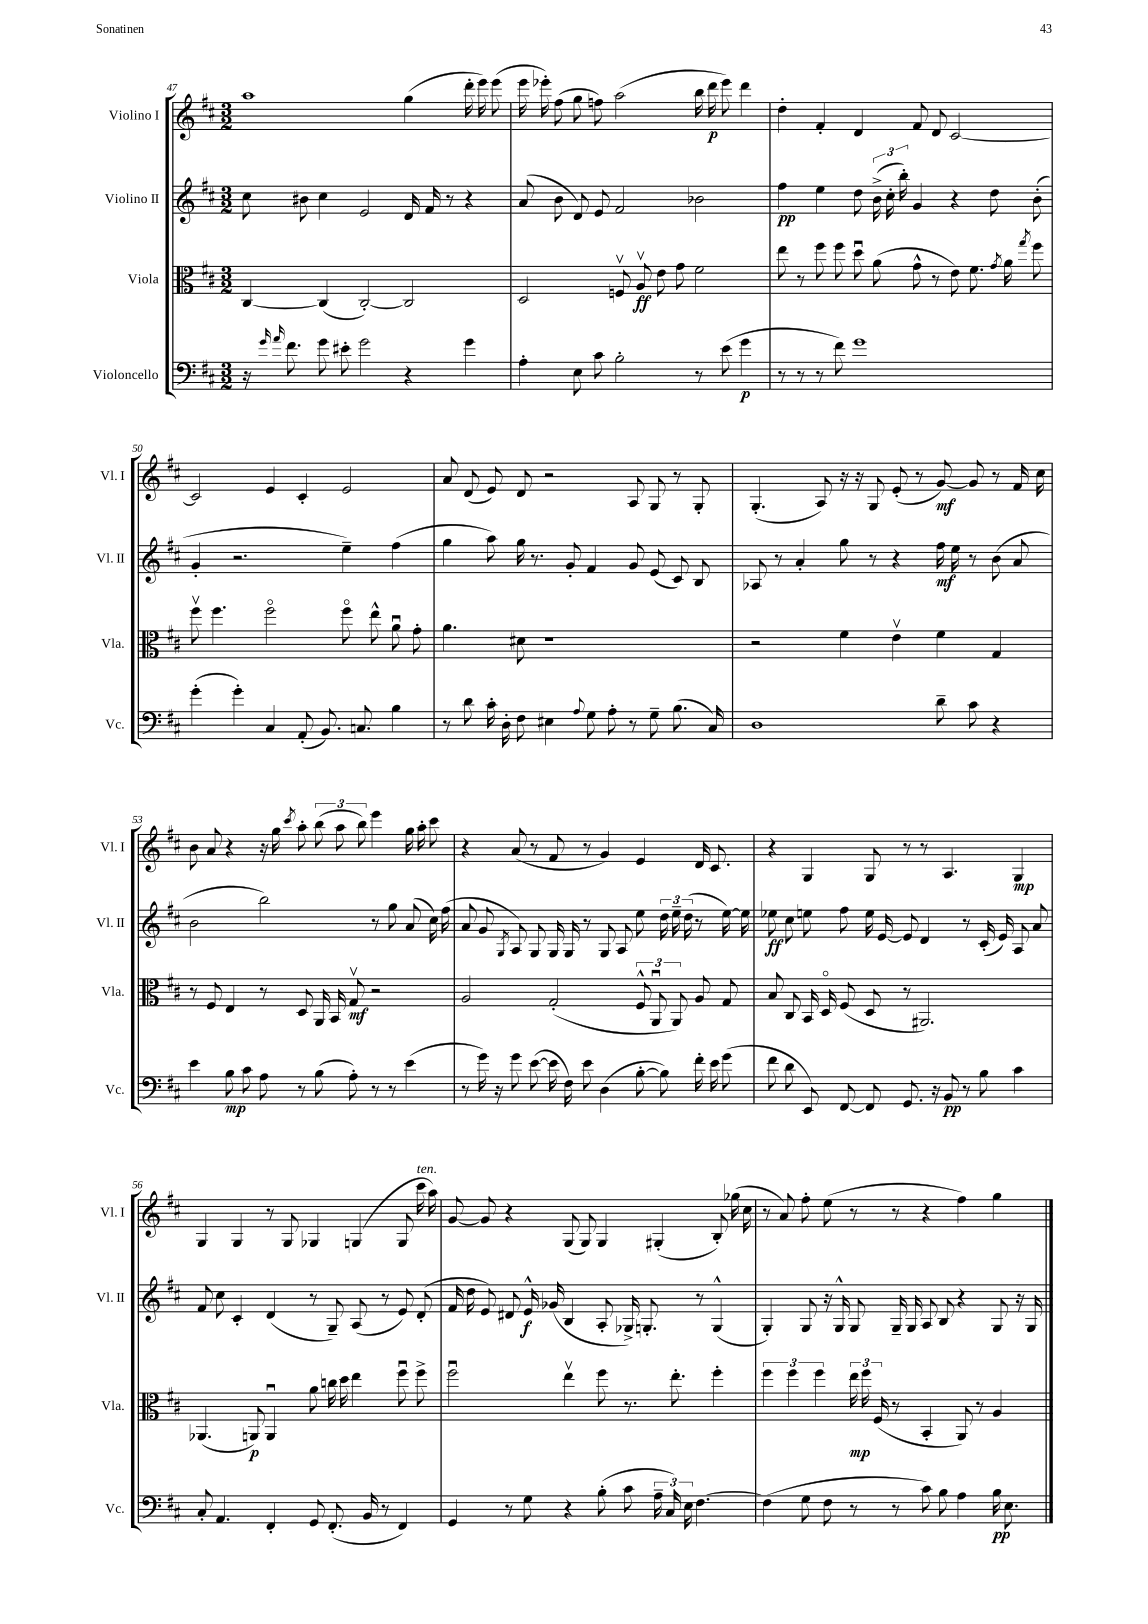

**kern	**kern	**kern	**kern
*staff4	*staff3	*staff2	*staff1
*clefF4	*clefC3	*clefG2	*clefG2
*k[f#c#]	*k[f#c#]	*k[f#c#]	*k[f#c#]
*M3/2	*M3/2	*M3/2	*M3/2
16r	[4C#	8cc#	1aa
16qqg	.	.	.
16qqa	.	.	.
8.f#	.	.	.
.	.	8b#	.
8g	(4C#]	4cc#	.
8e#'	.	.	.
2g	[2C#')	2e	.
4r	2C#]	16d	(4gg
.	.	16f#	.
.	.	8r	.
4g	.	4r	16ddd'
.	.	.	16eee)
.	.	.	(8eee
=	=	=	=
4A'	2D	(8a	16eee
.	.	.	16eee-')
.	.	8b	(8ff#
8E	.	8d)	8gg
8c#	.	8e	8ff)
2B'	8Fv	2f#	(2aa
.	8Av	.	.
.	8e	.	.
.	8g	.	.
8r	2f#	2b-	16bb
.	.	.	16ddd
(8e	.	.	8eee-)
4g	.	.	4ddd
=	=	=	=
8r	8ee	4ff#	4dd'
8r	8r	.	.
8r	8ff#	4ee	4f#'
8f#)	8ff#	.	.
1g	8ddu	8dd	4d
.	(8a	(24b^	.
.	.	24cc#'	.
.	.	24bb')	.
.	8g^^	4g	8f#
.	8r	.	8d
.	8e)	4r	[2c#
.	8.f#	.	.
.	.	8dd	.
.	8qg	.	.
.	16a	.	.
.	8qgg	.	.
.	8ff#	(8b'	.
=	=	=	=
(4g'	8ff#v	4g'	2c#]
.	4.ff#	.	.
4g')	.	2.r	.
4C#	2ff#o	.	4e
(8AA'	.	.	4c#'
8.BB)	.	.	.
.	8ff#o	4ee~)	2e
8.C	.	.	.
.	8ee^^	.	.
4B	8au	(4ff#	.
.	8g'	.	.
=	=	=	=
8r	4.a	4gg	8a
8d	.	.	(8d
16c#'	.	8aa)	8e)
16D'	.	.	.
8F#	8d#	16gg	8d
.	.	8.r	.
4E#	1r	.	2r
.	.	8g'	.
8qqA	.	.	.
8G	.	4f#	.
8A'	.	.	.
8r	.	8g	8A
8G~	.	(8e	8G
(8.B	.	8c#)	8r
.	.	8B	8G'
16C#)	.	.	.
=	=	=	=
1D	2r	8A-	(4.G'
.	.	8r	.
.	.	4a'	.
.	.	.	8A)
.	4f#	8gg	16r
.	.	.	16r
.	.	8r	8G
.	4ev	4r	(8e'
.	.	.	8r
8d~	4f#	16ff#	[8g)
.	.	16ee	.
8c#	.	8r	8g]
4r	4G	(8b	8r
.	.	8a	16f#
.	.	.	16cc#
=	=	=	=
4e	8r	2b	8b
.	8F#	.	8a
8B	4E	.	4r
8c#	.	.	.
8A	8r	2bb)	16r
.	.	.	16gg
.	.	.	8qccc#
8r	8D	.	8aa'
(8B	16AA	.	(12bb
.	16BB	.	.
.	.	.	12aa
8A')	8Gv	.	.
.	.	.	12bb)
8r	2r	8r	4eee
8r	.	8gg	.
(4e	.	(8a	16gg
.	.	.	16aa'
.	.	16cc#)	8ccc#
.	.	(16ff#	.
=	=	=	=
8r	2A	8a	4r
16g)	.	8g	.
16r	.	.	.
.	.	8qG	.
8g	.	8A)	(8a
([8e	.	8G	8r
16e]	(2G'	16G	8f#
16F#)	.	16G	.
8e	.	8r	8r
(4D	.	8G	4g)
.	.	8A	.
[8B'	12F#^^	8ee	4e
.	12AAu	.	.
8B])	.	24dd	.
.	12AA)	24ee~	.
.	.	(24dd	.
16f#'	8A	8r	16d
16e	.	.	8.c#
(8g	8G	[16ee)	.
.	.	16ee]	.
=	=	=	=
8f#	8B	8ee-	4r
8d	8C#	8cc#	.
8EE)	16BB	8ee	4G
.	16Do	.	.
[8FF#	(8F#	8ff#	.
8FF#]	8D	16ee	8G
.	.	[16e	.
8.GG	8r	8e]	8r
.	2.AA#)	4d	8r
16r	.	.	.
8BB	.	.	4.A
8r	.	8r	.
8B	.	(16c#'	.
.	.	16e)	.
4c#	.	8A	4G
.	.	8a	.
=	=	=	=
8C#'	(4.AA-	8f#	4G
4.AA	.	8cc#	.
.	.	4c#'	4G
.	8AA)	.	.
4FF#'	4AAu	(4d	8r
.	.	.	8G
8GG	8a	8r	4G-
(8.FF#'	16cc	8G~)	.
.	16dd	.	.
.	4ee	(8A	(4G
16BB	.	.	.
8r	.	8r	.
4FF#)	8ff#u	8e)	8G
.	8ff#^	(8d'	16ccc#
.	.	.	16aa)
=	=	=	=
4GG	2ff#u	16f#	[8g
.	.	16dd	.
.	.	8e)	8g]
8r	.	8d#	4r
8G	.	16e^^	.
.	.	(16g-	.
4r	4eev	4B	(8G
.	.	.	8G)
(8B'	8ff#	8A'	4G
8c#	8.r	16G-^)	.
.	.	8.G'	.
24A~	.	.	(4G#'
24C#)	.	.	.
.	8.ee'	.	.
24E	.	.	.
[4.F#	.	8r	.
.	4ff#'	(4G^^	8B')
.	.	.	(16gg-
.	.	.	16cc#
=	=	=	=
(4F#]	6ff#	4G')	8r
.	.	.	8a)
.	6ff#	.	.
8G	.	8G	8ff#'
.	6ff#	.	.
8F#	.	16r	(8ee
.	.	16G^^	.
8r	24ee	8G	8r
.	24ff#	.	.
.	(24F#	.	.
8r	8r	16G~	8r
.	.	16G	.
8c#)	4BB'	8A	4r
8B	.	8B	.
4A	8AA)	4r	4ff#)
.	8r	.	.
16B	4A	8G	4gg
8.E	.	.	.
.	.	16r	.
.	.	16G	.
==	==	==	==
*-	*-	*-	*-
